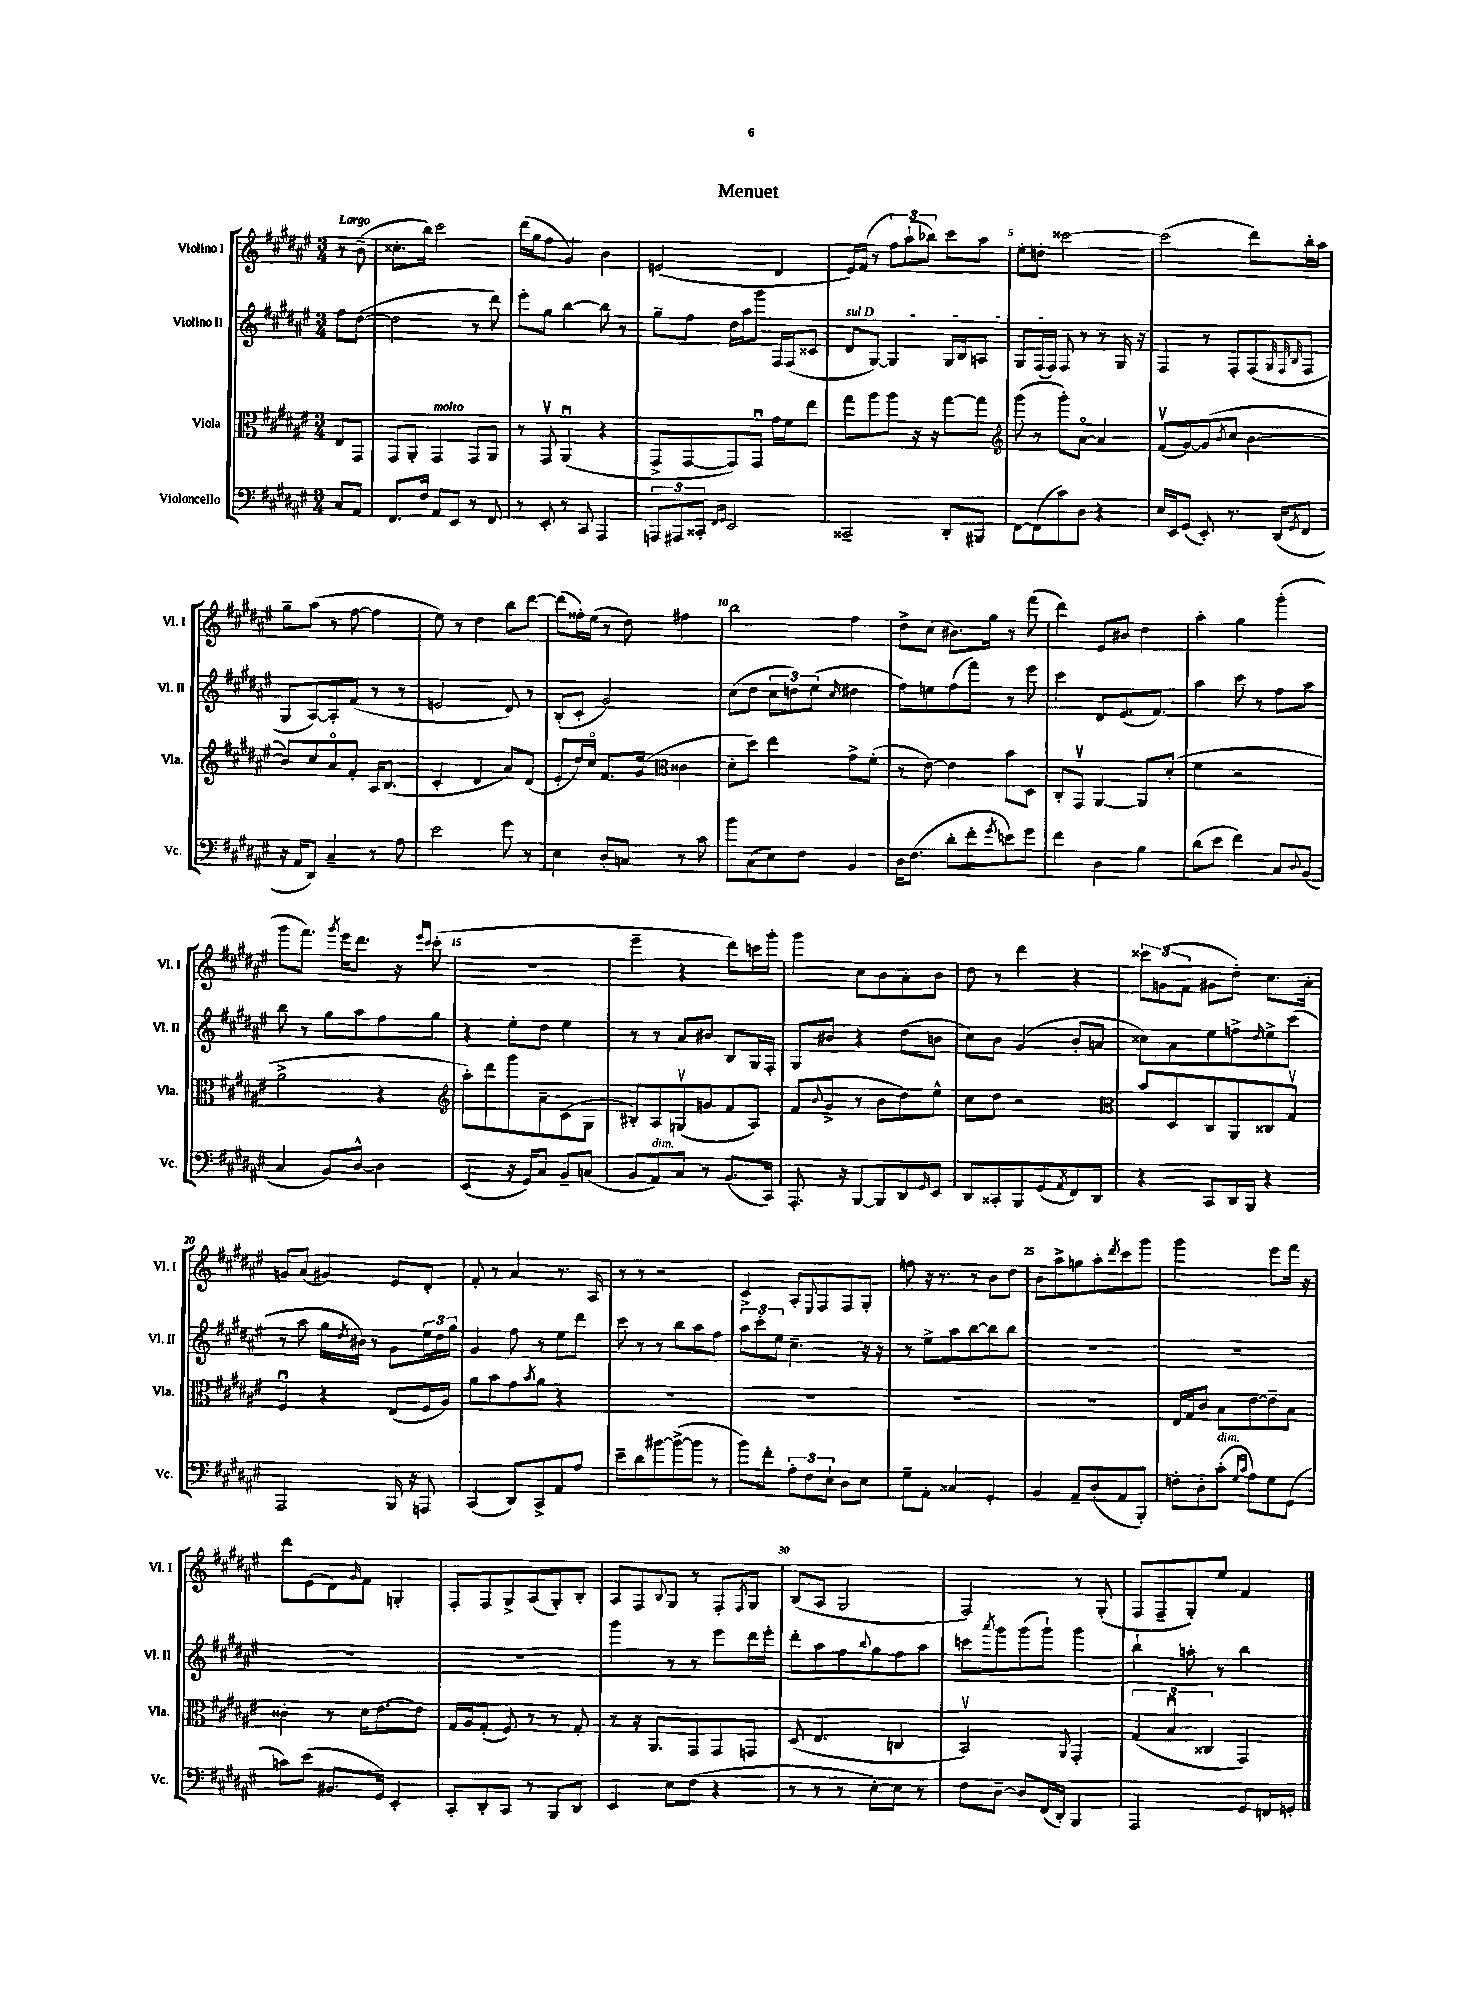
\header { title = "Menuet" }
<<
\new StaffGroup <<
\new Staff = "s0" \with { instrumentName = "Violino I" shortInstrumentName = "Vl. I" } {
    \clef treble \key fis \major \numericTimeSignature \time 3/4 \partial 4 \tempo "Largo"
    r8 b'8--( |
    cisis''8.-. b''16) cis'''2 |
    dis'''16( gis''16 fis''8 gis'4) b'4 |
    e'2( dis'4 |
    eis'16) fis'16( r8 \tuplet 3/2 { fis''8) ais''8-!( bes''8) } cis'''8 ais''8 |
    eis''8-. d''8-. cisis'''2~ |
    cisis'''2( dis'''8) b''16-. ais''16 |
    gis''8-- ais''8( r8 fis''8~ fis''4 |
    eis''8) r8 dis''4 b''8 dis'''8~ |
    dis'''8( fisis''16-.) eis''16( r8 dis''8) fis''4 |
    b''2 fis''4 |
    dis''8-> cis''8( bis'8.) gis''16 r8 fis'''8( |
    dis'''4) eis'8 bis'8 dis''4 |
    ais''4-. gis''4 gis'''4-.( |
    gis'''8 fis'''8.) \acciaccatura { gis'''8 } eis'''16 dis'''8. r16 \grace { eis'''16 cis'''16 } cis'''8-.( |
    R2. |
    eis'''4-- r4 dis'''8) c'''16 gis'''16-. |
    gis'''4 cis''8 b'8 ais'8-. b'8 |
    dis''8 r8 dis'''4 r4 |
    \tuplet 3/2 { cisis'''8 g'8( fis'8 } gis'8 dis''8-.) cis''8. ais'16-. |
    g'8 ais'8( gis'4) eis'8 dis'8-. |
    fis'8-. r8 ais'4 r8. ais16 |
    r8 r8 r2 |
    cis'4-> ais8-. \appoggiatura { eis8 } fis8 fis8 gis8-. |
    f''8 r16 r8. r8 b'8 dis''8 |
    b'8 ais''8-> g''8 ais''8-. \acciaccatura { dis'''8 } cis'''8 gis'''8 |
    gis'''2 eis'''8 fis'''16 r16 |
    dis'''8 eis'8( dis'8) \grace { gis'16 } fis'8 g4-. |
    fis8-. fis8 gis8-> ais8( gis8-.) b8-. |
    ais8 fis8 \appoggiatura { b8 } gis8 r8 fis8-. \acciaccatura { fis8 } gis8 |
    b8( ais8 gis2 |
    fis2) r8 gis8-.( |
    fis8 fis8-- gis8-.) eis''8 fis'4 \bar "|." |
}
\new Staff = "s1" \with { instrumentName = "Violino II" shortInstrumentName = "Vl. II" } {
    \clef treble \key fis \major \numericTimeSignature \time 3/4 \partial 4
    fis''8 dis''8~( |
    dis''2 r8 dis'''8) |
    eis'''8-. gis''8 b''4~ b''8 r8 |
    gis''8-- fis''8 dis''16 ais''16 gis'''8 fis16 fis16( cisis'8 |
    \once \override TextSpanner.bound-details.left.text = \markup { \italic "sul D" } dis'8\startTextSpan gis8~) gis4 gis16 b16 a8 |
    gis8 fis16( fis16) fis8\stopTextSpan r8 r8 gis16 r16 |
    fis4 r8 fis8-. fis8( \grace { gis32 fis32 b32 } fis8 |
    gis8 ais8~) ais8-. fis'8( r8 r8 |
    e'2 dis'8) r8 |
    b8-.( cis'8-. gis'2) |
    cis''8( dis''8 \tuplet 3/2 { cis''8 d''8) eis''8( } \grace { cis''16 } dis''4 |
    fis''8) e''8 fis''8( fis'''8) r8 eis'''8 |
    cis'''4 dis'8 eis'8.( fis'8.) |
    ais''4 cis'''8 r8 fis''8 ais''8 |
    b''8 r8 gis''8 ais''8 fis''8 gis''8 |
    r4 eis''8-. dis''8 eis''4 |
    r8 r8 ais'8 bis'8 b8 gis16 fis16-. |
    gis8 bis'8 r4 dis''8( b'8 |
    cis''8) b'8 gis'4( b'8-. a'8 |
    cisis''8) ais'8 eis''8 f''8-> \grace { dis''16 } eis''8-> cis'''8( |
    r8 ais''8 gis''16 \acciaccatura { dis''8 } bis'16) r8 gis'8 \tuplet 3/2 { eis''16 dis''16 gis''16 } |
    gis'4 fis''8 r8 eis''8 dis'''8 |
    cis'''8 r8 r8 b''8 ais''8 fis''8 |
    \tuplet 3/2 { ais''8 cis'''8-. eis''8 } cis''4.-- r16 r16 |
    r8 eis''8-> ais''8 b''8~ b''8 b''8 |
    R2. |
    R2. |
    R2. |
    R2. |
    gis'''4 r8 r8 eis'''8 dis'''16 eis'''16-. |
    dis'''8-. ais''8 fis''8 \appoggiatura { b''8 } gis''8 fis''8 ais''8 |
    c'''8 \acciaccatura { ais'''8 } gis'''8 gis'''8( gis'''8-!) gis'''4 |
    b''4-! a''8-. r8 b''4 \bar "|." |
}
\new Staff = "s2" \with { instrumentName = "Viola" shortInstrumentName = "Vla." } {
    \clef alto \key fis \major \numericTimeSignature \time 3/4 \partial 4
    eis8 gis,8 |
    gis,8 ais,8-. gis,4^\markup { \italic "molto" } gis,8 ais,8 |
    r8 gis,8\upbow ais,4\downbow( r4 |
    gis,8-> gis,8~ gis,8) gis,8\downbow gis'16 fis'16 eis''8 |
    gis''8 ais''8 ais''8 r16 r16 gis''8~ gis''8 |
    \clef treble gis'''8( r8 gis'''8-.) ais'8~\flageolet ais'4 |
    fis'8\upbow( gis'8~) gis'8( \acciaccatura { b'8 } cis''8 b'4~ |
    b'8) cis''8 ais'8\flageolet fis'8-. ais16 b8.( |
    cis'4-. dis'4 ais'8) dis'8( |
    eis'8-. dis''16) cis''16\flageolet fis'8. gis'16( \clef alto cisis'4 |
    dis'8-. dis''8) eis''4 gis'8-> fis'8-.( |
    r8 eis'8~) eis'4 b'8 dis8 |
    cis8-. gis,8\upbow ais,4~ ais,8 dis'8-.( |
    fis'4 r2 |
    ais'2-> r4 |
    \clef treble ais''8-.) dis'''8 gis'''8 ais'8-- cis'8( gis8 |
    bis8-.) ais8 g8\upbow( g'8 fis'8 ais8) |
    fis'8( \appoggiatura { b'8 } gis'8-> r8 b'8 dis''8) eis''8-^ |
    cis''8 dis''8 r2 |
    \clef alto b'8 dis8 cis8 ais,8 cisis8 gis8\upbow |
    fis4\downbow r4 eis8( fis16 ais16) |
    ais'8 b'8 gis'8 \acciaccatura { b'8 } ais'8 r4 |
    R2. |
    R2. |
    R2. |
    R2. |
    eis16 gis16 cis'8 b8 eis'8~ eis'8-- b8 |
    cisis'4-. r8 dis'16 eis'8.~ eis'8 |
    gis16 ais16 gis8-.( fis8) r8 r8 gis8-. |
    r8 r16 ais,8. gis,8 gis,8 g,8 |
    dis8( eis4. c4 |
    b,2\upbow) \appoggiatura { ais,8 } gis,4-. |
    \tuplet 3/2 { gis4( b4\downbow cisis4 } gis,4) \bar "|." |
}
\new Staff = "s3" \with { instrumentName = "Violoncello" shortInstrumentName = "Vc." } {
    \clef bass \key fis \major \numericTimeSignature \time 3/4 \partial 4
    cis8 ais,8 |
    fis,8. fis16 ais,8 eis,8 r8 fis,8 |
    r8 eis,8-. r8 cis,8 ais,,4 |
    \tuplet 3/2 { a,,8 ais,,8 cisis,8-. } \grace { fis,16 gis,16 } eis,2 |
    cisis,2-- dis,8-. bis,,8 |
    fis,8~ fis,8( cis'8) dis8 r4 |
    eis16 eis,16 gis,8( eis,8-.) r8. dis,16( \acciaccatura { gis,8 } fis,8 |
    r16 ais,16 dis,8) cis4-- r8 ais8 |
    eis'2 gis'8 r8 |
    eis4 dis8-. c8 r8 cis'8 |
    b'8 cis8( eis8) fis8 b,4 |
    dis16 fis8.( dis'8-. fis'8-. \acciaccatura { gis'8 } e'8) gis'8 |
    fis'4 dis4 b4 |
    dis'8( eis'8 fis'4) cis8 \appoggiatura { dis8 } b,8( |
    cis4 b,8) dis8~-^ dis4 |
    eis,4( r16 gis,16) cis8 b,8-- c8( |
    b,8 ais,8^\markup { \italic "dim." }) cis8 r8 b,8.( cis,16) |
    ais,,8.-. r16 b,,8~ b,,8 dis,8 \grace { gis,16 } eis,8 |
    dis,8 cisis,8-. b,,8 gis,8( \acciaccatura { ais,8 } fis,8) dis,8 |
    r4 cis,8 dis,16 b,,16 r4 |
    ais,,2 b,,16 r16 a,,8 |
    cis,4( dis,8) cis,8-> ais,8 ais8 |
    eis'8-- dis'8 bis'8~ bis'8~->( bis'8 r8 |
    b'8) fis'8-. \tuplet 3/2 { ais8-. fis8 eis8-! } dis8 eis8 |
    gis8-- ais,8-. cisis4 gis,4-. |
    b,4 ais,8-- dis8-.( ais,8 b,,8-.) |
    f8-. dis8-. cis'8-.^\markup { \italic "dim." }( \grace { gis16 cis'16 } ais8) gis8 gis,8( |
    c'8) eis'8( bis,8. gis,16) eis,4-. |
    cis,8-. dis,8-. cis,8 r8 b,,8 dis,8 |
    eis,4 eis8 fis8( r4 |
    r8 r8 r8 eis8~-.) eis8 r8 |
    fis8 dis8~-- dis8 fis,16( dis,16-.) b,,4 |
    ais,,2 gis,8 f,16 g,16-. \bar "|." |
}
>>
>>
\layout { \context { \Score \override BarNumber.break-visibility = ##(#f #t #t) barNumberVisibility = #(every-nth-bar-number-visible 5) } }
